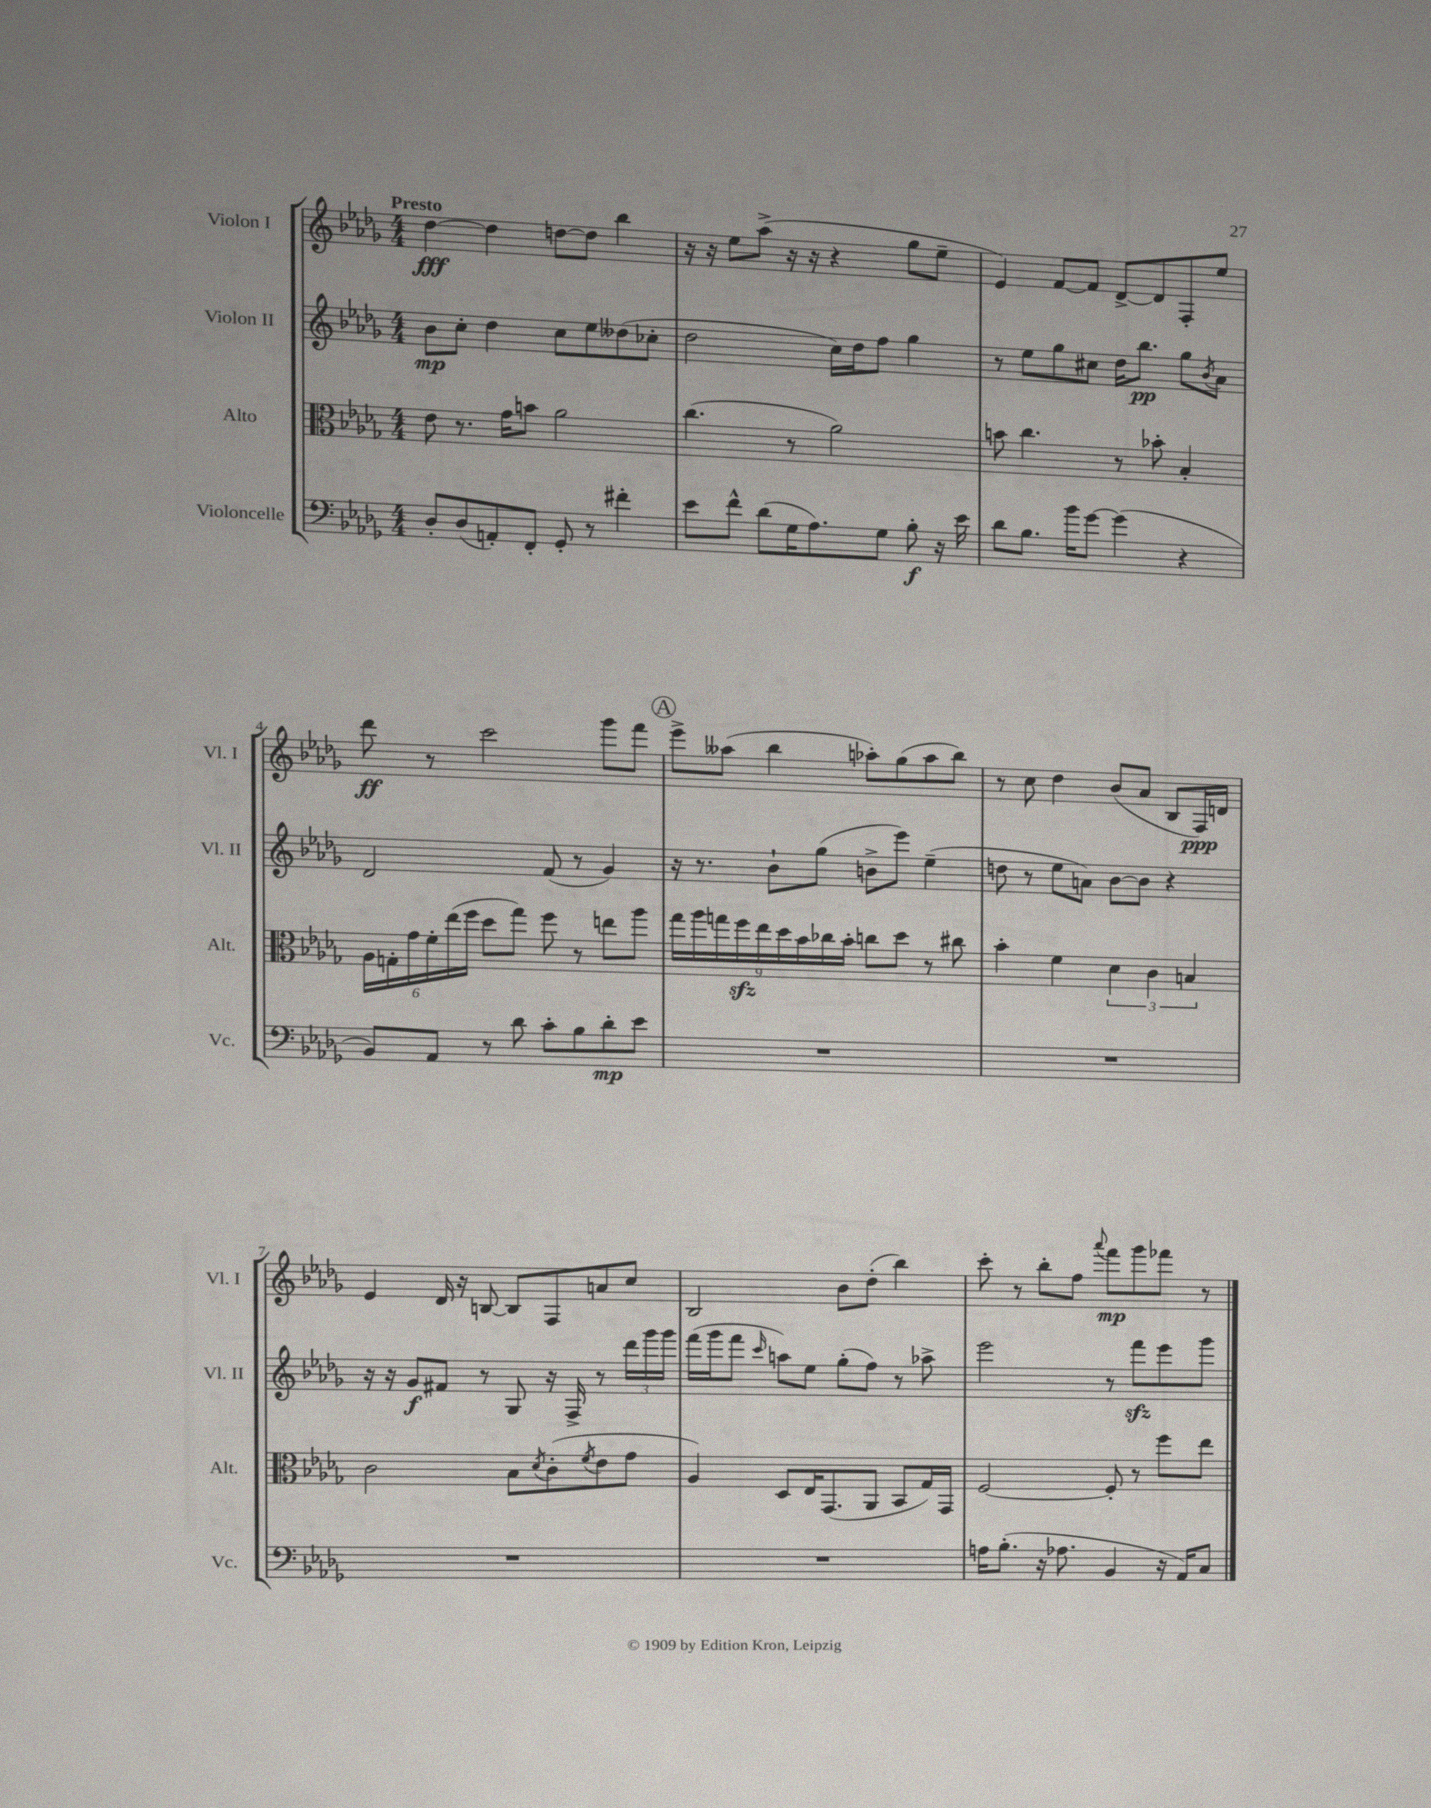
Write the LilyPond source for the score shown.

<<
\new StaffGroup <<
\new Staff = "s0" \with { instrumentName = "Violon I" shortInstrumentName = "Vl. I" } {
    \clef treble \key des \major \numericTimeSignature \time 4/4 \tempo "Presto"
    des''4~\fff des''4 d''8~ d''8 bes''4 |
    r16 r16 ees''8 aes''8->( r16 r16 r4 ges''8 ees''8-- |
    ees'4) f'8~ f'8 des'8~-> des'8 f8-. ees''8 |
    des'''8\ff r8 c'''2 ges'''8 f'''8 |
    \mark \markup { \circle "A" } ees'''8-> aeses''8( bes''4 aes''8-.) ges''8( aes''8 bes''8) |
    r8 c''8 des''4 bes'8( aes'8 bes8 f16\ppp) d'16 |
    ees'4 des'16 r16 b8~ b8 f8 a'8 c''8 |
    bes2 bes'8 des''8-.( bes''4) |
    c'''8-. r8 bes''8-. f''8 \appoggiatura { aes'''8 } f'''8\mp ges'''8 fes'''8 r8 \bar "|." |
}
\new Staff = "s1" \with { instrumentName = "Violon II" shortInstrumentName = "Vl. II" } {
    \clef treble \key des \major \numericTimeSignature \time 4/4
    bes'8\mp c''8-. des''4 c''8 ees''8 deses''8( ces''8-. |
    des''2 c''16) des''16 f''8 ges''4 |
    r8 ees''8 ges''8 cis''8 des''16 bes''8.\pp ges''8 \acciaccatura { bes'8 } aes'8 |
    des'2 f'8( r8 ges'4) |
    \mark \markup { \circle "A" } r16 r8. bes'8-! ges''8( b'8-> ees'''8) ees''4--( |
    d''8 r8 ees''8 a'8) bes'8~ bes'8 r4 |
    r16 r16 ges'8\f fis'8 r8 ges8 r16 f16-> r8 \tuplet 3/2 { des'''16 ges'''16 ges'''16 } |
    f'''16( ges'''16 f'''8 \grace { c'''16 } a''8) ees''8 ges''8-.( f''8) r8 aes''8-> |
    ees'''2 r8 f'''8\sfz ees'''8 ges'''8 \bar "|." |
}
\new Staff = "s2" \with { instrumentName = "Alto" shortInstrumentName = "Alt." } {
    \clef alto \key des \major \numericTimeSignature \time 4/4
    ees'8 r8. ges'16 b'8 aes'2 |
    c''4.( r8 aes'2) |
    b'8 c''4. r8 bes'8-. bes4-. |
    \tuplet 6/4 { aes16 g16-. ges'16 f'16-. ees''16( f''16 } des''8 ges''8) f''8 r8 e''8 aes''8 |
    \mark \markup { \circle "A" } \tuplet 9/8 { ges''16 aes''16 g''16 f''16\sfz ees''16 des''16 bes'16 ces''16 bes'16-. } c''8 des''8 r8 cis''8 |
    bes'4-. f'4 \tuplet 3/2 { des'4 c'4 b4 } |
    c'2 bes8 \acciaccatura { des'8 } c'8-.( \acciaccatura { f'8 } ees'8 ges'8 |
    aes4) des8 ees16 ges,8.( aes,8 bes,8 ges16) ges,16 |
    f2~ f8-. r8 f''8 ees''8 \bar "|." |
}
\new Staff = "s3" \with { instrumentName = "Violoncelle" shortInstrumentName = "Vc." } {
    \clef bass \key des \major \numericTimeSignature \time 4/4
    des8-. des8( a,8-.) f,8-. ges,8-. r8 fis'4-. |
    ees'8 f'8-^ des'8( ges16 aes8.) ges8 bes8-.\f r16 ees'16 |
    des'8 bes8. bes'16 ges'8~ ges'4( r4 |
    bes,8) aes,8 r8 des'8 c'8-. bes8 des'8-.\mp ees'8 |
    \mark \markup { \circle "A" } R1 |
    R1 |
    R1 |
    R1 |
    a16 bes8.-.( r16 aes8. bes,4 r16 aes,16) c8 \bar "|." |
}
>>
>>
